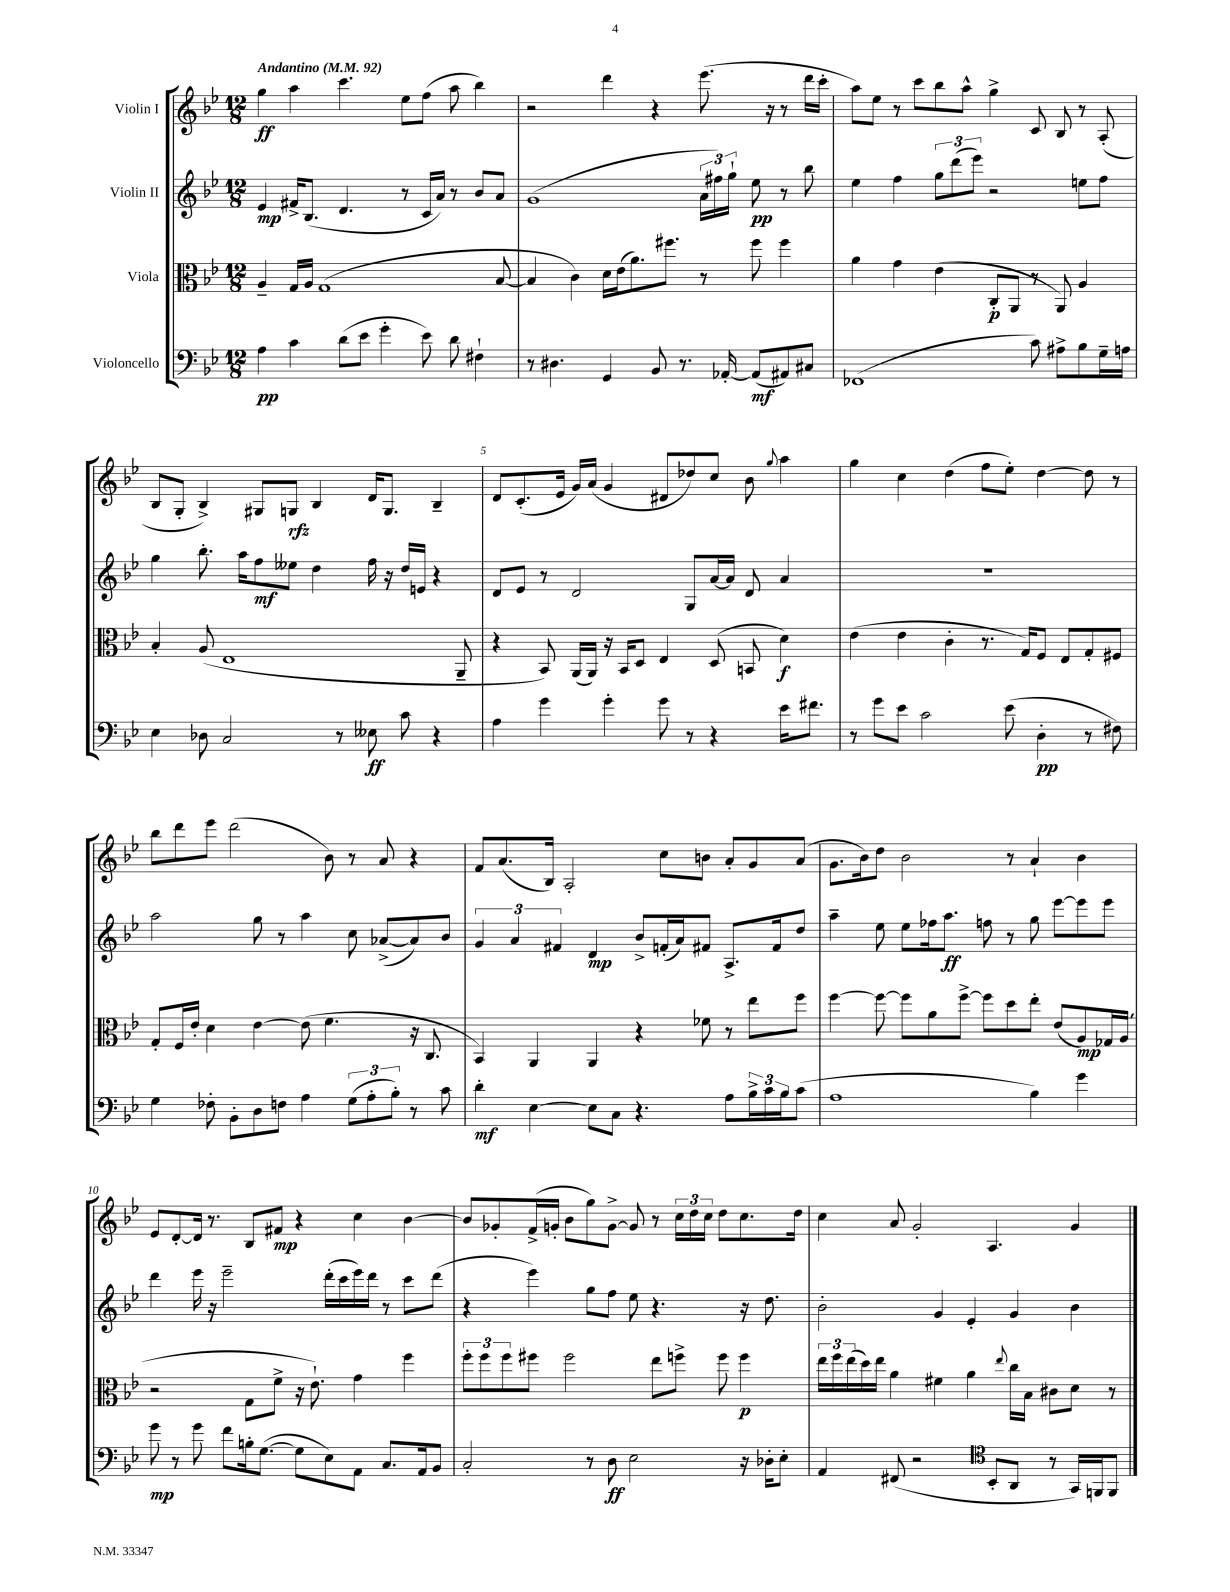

**kern	**dynam	**kern	**dynam	**kern	**dynam	**kern	**dynam
*part4	*part4	*part3	*part3	*part2	*part2	*part1	*part1
*staff4	*staff4	*staff3	*staff3	*staff2	*staff2	*staff1	*staff1
*I"Violoncello	*	*I"Viola	*	*I"Violin II	*	*I"Violin I	*
*clefF4	*	*clefC3	*	*clefG2	*	*clefG2	*
*k[b-e-]	*	*k[b-e-]	*	*k[b-e-]	*	*k[b-e-]	*
*M12/8	*	*M12/8	*	*M12/8	*	*M12/8	*
*MM92	*	*MM92	*	*MM92	*	*MM92	*
=1	=1	=1	=1	=1	=1	=1	=1
!	!	!	!	!	!	!LO:TX:a:B:t=Andantino	!
4A\	pp	4A~/	.	4e-/	mp	4gg\	ff
4c\	.	16G/LL	.	16f#X^/KL	.	4aa\	.
.	.	16A/JJ	.	(8.B-/J	.	.	.
.	.	(1G	.	.	.	.	.
(8d\L	.	.	.	4.d/	.	4.ccc\	.
8e-\J	.	.	.	.	.	.	.
4g'\	.	.	.	.	.	.	.
.	.	.	.	8r	.	8ee-\L	.
8e-\)	.	.	.	16c/LL	.	(8ff\J	.
.	.	.	.	16a/JJ)	.	.	.
8d\	.	.	.	8r	.	8aa\	.
4F#X`\	.	.	.	8b-/L	.	4bb-\)	.
.	.	[8B-/	.	8a/J	.	.	.
=2	=2	=2	=2	=2	=2	=2	=2
8r	.	4B-/]	.	(1g	.	2r	.
4.D#X\	.	.	.	.	.	.	.
.	.	4c\)	.	.	.	.	.
4GG/	.	16d\LL	.	.	.	4ddd\	.
.	.	(16e-\J	.	.	.	.	.
.	.	8.a\)	.	.	.	.	.
8BB-/	.	.	.	.	.	4r	.
.	.	8.ff#X\J	.	.	.	.	.
8.r	.	.	.	.	.	.	.
.	.	8r	.	24a\LL	.	(8.eee-\	.
.	.	.	.	24ff#X\)	.	.	.
[16AA-X'/	.	.	.	.	.	.	.
.	.	.	.	24gg`\JJ	.	.	.
(8AA-/L]	mf	8ff#\	.	8ee-\	pp	.	.
.	.	.	.	.	.	16r	.
8AA#X/)	.	4ff#\	.	8r	.	8r	.
8C#X/J	.	.	.	8bb-\	.	16ddd\LL	.
.	.	.	.	.	.	16ccc'\JJ	.
=3	=3	=3	=3	=3	=3	=3	=3
(1FF-X	.	4a\	.	4ee-\	.	8aa\L)	.
.	.	.	.	.	.	8ee-\J	.
.	.	4g\	.	4ff\	.	8r	.
.	.	.	.	.	.	8ccc\L	.
.	.	(4e-\	.	12gg\L	.	8bb-\	.
.	.	.	.	(12ddd\	.	.	.
.	.	.	.	.	.	8aa^^\J	.
.	.	.	.	12eee-\J)	.	.	.
.	.	8C'/L	p	2r	.	4gg^\	.
.	.	8AA/J	.	.	.	.	.
8c\)	.	8r	.	.	.	8c/	.
8A#X^\L	.	8AA/)	.	.	.	8B-/	.
8B-\	.	4A/	.	8een\L	.	8r	.
16G~\L	.	.	.	8ff\J	.	(8A'/	.
16An\JJ	.	.	.	.	.	.	.
!!LO:LB:g=z
=4	=4	=4	=4	=4	=4	=4	=4
4E-\	.	4B-'/	.	4gg\	.	8B-/L	.
.	.	.	.	.	.	8G'/J	.
8D-X\	.	(8A/	.	8.bb-'\	.	4B-^/)	.
2C/	.	1E-	.	.	.	.	.
.	.	.	.	16aa\KL	.	.	.
.	.	.	.	8ff\	mf	8G#X/L	.
.	.	.	.	8ee--X\J	.	8Gn/J	rfz
.	.	.	.	4dd\	.	4B-/	.
8r	.	.	.	.	.	.	.
8E--X\	ff	.	.	16ff\	.	16d/KL	.
.	.	.	.	16r	.	8.G/J	.
8c\	.	.	.	16dd/LL	.	.	.
.	.	.	.	16en/JJ	.	.	.
4r	.	.	.	4r	.	4B-~/	.
.	.	8AA~/	.	.	.	.	.
=5	=5	=5	=5	=5	=5	=5	=5
4A\	.	4r	.	8d/L	.	8d/L	.
.	.	.	.	8e-/J	.	(8.c'/	.
4g\	.	8BB-/)	.	8r	.	.	.
.	.	.	.	.	.	16e-/Jk	.
.	.	(16AA/LL	.	2d/	.	16g/LL)	.
.	.	16AA/JJ)	.	.	.	(16a/JJ	.
4g'\	.	16r	.	.	.	4g/	.
.	.	16BB-/KL	.	.	.	.	.
.	.	8D/J	.	.	.	.	.
8g\	.	4E-/	.	.	.	8d#X/L	.
8r	.	.	.	8G/L	.	8dd-X/)	.
4r	.	(8D/	.	[16a/L	.	8cc/J	.
.	.	.	.	16a/JJ]	.	.	.
.	.	8BBn/	.	8d/	.	8b-\	.
.	.	.	.	.	.	8qqgg/	.
16e-\KL	.	4d\)	f	4a/	.	4aa\	.
8.f#X\J	.	.	.	.	.	.	.
=6	=6	=6	=6	=6	=6	=6	=6
8r	.	(4e-\	.	1.r	.	4gg\	.
8g\L	.	.	.	.	.	.	.
8e-\J	.	4e-\	.	.	.	4cc\	.
2c\	.	.	.	.	.	.	.
.	.	4c'\	.	.	.	(4dd\	.
.	.	8.r	.	.	.	8ff\L	.
(8e-\	.	.	.	.	.	8ee-'\J)	.
.	.	16G/KL)	.	.	.	.	.
4D'\	pp	8F/J	.	.	.	[4dd\	.
.	.	8E-/L	.	.	.	.	.
8r	.	8G'/	.	.	.	8dd\]	.
8F#X\)	.	8F#X/J	.	.	.	8r	.
!!LO:LB:g=z
=7	=7	=7	=7	=7	=7	=7	=7
4G\	.	8G'/L	.	2aa\	.	8bb-\L	.
.	.	16F/L	.	.	.	8ddd\	.
.	.	16e-'/JJ	.	.	.	.	.
8F-X'\	.	4d\	.	.	.	8eee-\J	.
8BB-'\L	.	.	.	.	.	(2ddd\	.
8D\	.	[4e-\	.	8gg\	.	.	.
8Fn\J	.	.	.	8r	.	.	.
4A\	.	(8e-\]	.	4aa\	.	.	.
.	.	4.f\	.	.	.	8b-\)	.
(12G\L	.	.	.	8cc\	.	8r	.
12A'\	.	.	.	.	.	.	.
.	.	.	.	([8a-X^/L	.	8a/	.
12B-'\J)	.	.	.	.	.	.	.
8r	.	16r	.	8a-/])	.	4r	.
.	.	8.C/	.	.	.	.	.
8c\	.	.	.	8b-/J	.	.	.
=8	=8	=8	=8	=8	=8	=8	=8
4d'\	mf	4BB-/)	.	6g/	.	8f/L	.
.	.	.	.	.	.	(8.a/	.
.	.	.	.	6a/	.	.	.
[4E-\	.	4AA/	.	.	.	.	.
.	.	.	.	.	.	16B-/Jk)	.
.	.	.	.	6f#X/	.	.	.
.	.	.	.	.	.	2A'/	.
8E-\L]	.	4AA/	.	4d/	mp	.	.
8C\J	.	.	.	.	.	.	.
4.r	.	4r	.	8b-^/L	.	.	.
.	.	.	.	(16fn'/L	.	8cc\L	.
.	.	.	.	16a/J)	.	.	.
.	.	8f-X\	.	8f#X/J	.	8bn\J	.
8A\L	.	8r	.	8.A^/L	.	8a'/L	.
24B-^\L	.	8ee-\L	.	.	.	8g/	.
24c\	.	.	.	.	.	.	.
.	.	.	.	16f#/k	.	.	.
24B-\J	.	.	.	.	.	.	.
(8c\J	.	8ff\J	.	8dd/J	.	(8a/J	.
=9	=9	=9	=9	=9	=9	=9	=9
1A	.	[4ff\	.	4aa~\	.	8.g\L	.
.	.	.	.	.	.	16b-\k)	.
.	.	8ff\_	.	8ee-\	.	8dd\J	.
.	.	8ff\L]	.	8ee-\L	.	2b-\	.
.	.	8a\	.	16ff-X\k	.	.	.
.	.	.	.	8.aa\J	ff	.	.
.	.	[8ff^\J	.	.	.	.	.
.	.	8ff\L]	.	8ffn\	.	.	.
.	.	8dd\	.	8r	.	8r	.
4B-\)	.	8ee-'\J	.	8gg\	.	4a`/	.
.	.	(8e-/L	.	[8eee-\L	.	.	.
4g\	.	8A/)	mp	8eee-\]	.	4b-\	.
.	.	16G-X/L	.	8eee-\J	.	.	.
.	.	(16A/JJ	.	.	.	.	.
!!LO:LB:g=z
=10	=10	=10	=10	=10	=10	=10	=10
8g\	mp	2r	.	4ddd\	.	8e-/L	.
8r	.	.	.	.	.	[8d'/	.
8g\	.	.	.	16eee-\	.	16d/Jk]	.
.	.	.	.	16r	.	8.r	.
8f\L	.	.	.	2eee-~\	.	.	.
16Bn'\k	.	8G\L	.	.	.	8B-/L	.
([8.G\J	.	.	.	.	.	.	.
.	.	8f^\J	.	.	.	8f#X/J	mp
8G\L]	.	16r	.	.	.	4r	.
.	.	8.e-`\)	.	.	.	.	.
8E-\)	.	.	.	(16ddd'\LL	.	.	.
.	.	.	.	16ccc\	.	.	.
8AA\J	.	4g\	.	16eee-\)	.	4cc\	.
.	.	.	.	16ddd\JJ	.	.	.
8.C/L	.	.	.	8r	.	.	.
.	.	4ff\	.	8ccc\L	.	[4b-\	.
16AA/k	.	.	.	.	.	.	.
8BB-/J	.	.	.	(8ddd\J	.	.	.
=11	=11	=11	=11	=11	=11	=11	=11
2C'/	.	12ff'\L	.	4r	.	8b-/L]	.
.	.	12ff\	.	.	.	.	.
.	.	.	.	.	.	8g-X'/	.
.	.	12ff\	.	.	.	.	.
.	.	8ff#X\J	.	4eee-\)	.	(16f^/L	.
.	.	.	.	.	.	16gn'/JJ	.
.	.	2ff#\	.	.	.	8b-\L	.
8r	.	.	.	8gg\L	.	8gg\)	.
8D\	ff	.	.	8ff\J	.	[8g^\J	.
2E-\	.	.	.	8ee-\	.	8g/]	.
.	.	8ee-\L	.	4.r	.	8r	.
.	.	8ffn^\J	.	.	.	24cc\LL	.
.	.	.	.	.	.	24dd\	.
.	.	.	.	.	.	24cc\JJ	.
.	.	8ff\	.	.	.	8dd\L	.
16r	.	4ff\	p	16r	.	8.cc\	.
16D-X'\KL	.	.	.	8.dd\	.	.	.
8E-'\J	.	.	.	.	.	.	.
.	.	.	.	.	.	16dd\Jk	.
=12	=12	=12	=12	=12	=12	=12	=12
4AA/	.	24ee-\LL	.	2b-'\	.	4cc\	.
.	.	24ff\	.	.	.	.	.
.	.	(24ee-\	.	.	.	.	.
.	.	16dd\)	.	.	.	.	.
.	.	16ee-\JJ	.	.	.	.	.
(8FF#X/	.	4a\	.	.	.	8a/	.
2r	.	.	.	.	.	2g'/	.
.	.	4f#X\	.	4g/	.	.	.
.	.	4a\	.	4e-'/	.	.	.
*clefC4	*	*	*	*	*	*	*
8BB-'/L	.	.	.	.	.	4.A/	.
.	.	8qqee-/	.	.	.	.	.
8AA/J	.	16cc\LL	.	4g/	.	.	.
.	.	16B-\JJ	.	.	.	.	.
8r	.	8c#X\L	.	.	.	.	.
16GG/LL)	.	8d\J	.	4b-\	.	4g/	.
16FFn/J	.	.	.	.	.	.	.
8FF/J	.	8r	.	.	.	.	.
==	==	==	==	==	==	==	==
*-	*-	*-	*-	*-	*-	*-	*-
